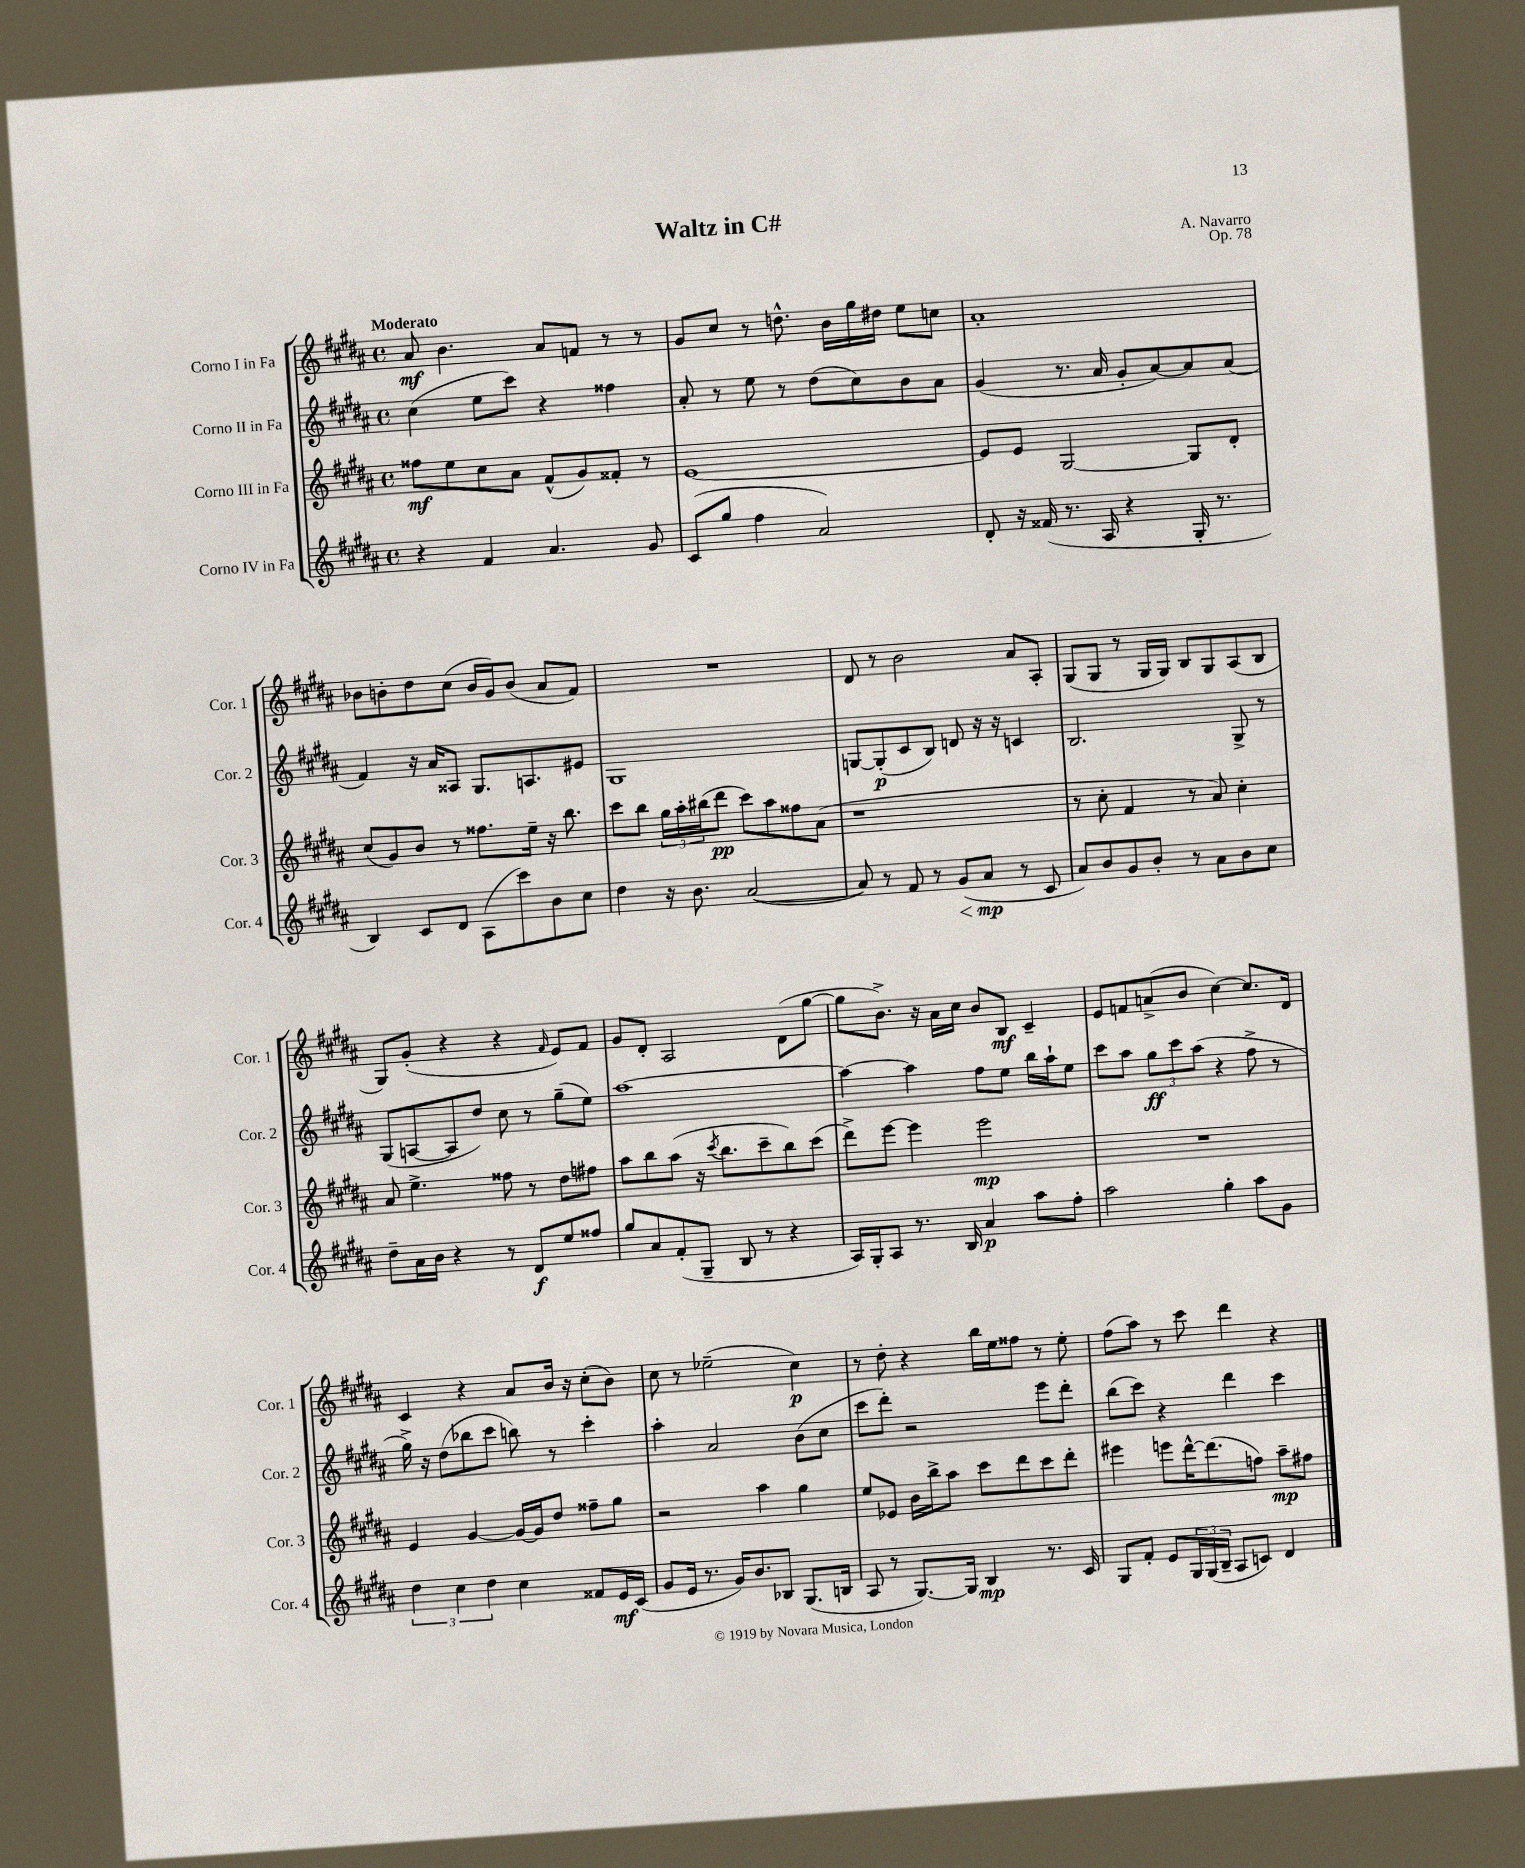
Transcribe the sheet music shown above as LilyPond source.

\header { title = "Waltz in C#" composer = "A. Navarro" opus = "Op. 78" }
<<
\new StaffGroup <<
\new Staff = "s0" \with { instrumentName = "Corno I in Fa" shortInstrumentName = "Cor. 1" } {
    \clef treble \key b \major \defaultTimeSignature \time 4/4 \tempo "Moderato"
    ais'8\mf b'4. ais'8 f'8 r8 r8 |
    gis'8 cis''8 r8 d''8.-^ b'16 gis''16 dis''16 e''8 c''8 |
    ais'1-. |
    bes'8 b'8-. dis''8 cis''8( b'16 gis'16) b'8( ais'8 fis'8) |
    R1 |
    dis'8 r8 b'2 ais'8 ais8-. |
    gis8( gis8 r8 gis16 gis16) b8 gis8 ais8( b8 |
    gis8) gis'8-.( r4 r4 \grace { fis'16 } e'8) fis'8 |
    gis'8 dis'8-. ais2 dis'8( gis''8~ |
    gis''8 b'8.->) r16 ais'16 cis''16 b'8 b8\mf cis'4-- |
    e'8 f'8 a'8->( b'8 cis''4~) cis''8. dis'16 |
    cis'4 r4 ais'8 b'16 r16 cis''8-.( b'8) |
    cis''8 r8 ees''2--( cis''4\p) |
    r8 dis''8-. r4 b''16 e''16 fisis''8 r8 e''8-. |
    fis''8( ais''8) r8 cis'''8 dis'''4 r4 \bar "|." |
}
\new Staff = "s1" \with { instrumentName = "Corno II in Fa" shortInstrumentName = "Cor. 2" } {
    \clef treble \key b \major \defaultTimeSignature \time 4/4
    cis''4( e''8 cis'''8) r4 fisis''4 |
    ais'8-. r8 e''8 r8 dis''8( cis''8) b'8 ais'8 |
    gis'4( r8. ais'16 gis'8-. ais'8~) ais'8 ais'8( |
    fis'4) r16 ais'16 aisis8 gis8. a8. eis'8 |
    gis1 |
    g8~ g8-.\p( cis'8 b8) d'8 r16 r16 c'4 |
    b2. gis8-> r8 |
    gis8( a8~ a8 dis''8) cis''8 r8 gis''8--( e''8) |
    ais''1~ |
    ais''4~ ais''4 fis''8 e''8 b''16 ais''16-! e''8 |
    cis'''8 ais''8 \tuplet 3/2 { gis''8\ff cis'''8 ais''8( } r4 fis''8-> r8 |
    gis''16->) r16 dis''8( bes''8 cis'''8 b''8) r8 cis'''4-. |
    ais''4-. ais'2 b'8( cis''8 |
    cis'''8 dis'''8-.) r2 e'''8 dis'''8-. |
    b''8( cis'''8) r4 dis'''4 cis'''4 \bar "|." |
}
\new Staff = "s2" \with { instrumentName = "Corno III in Fa" shortInstrumentName = "Cor. 3" } {
    \clef treble \key b \major \defaultTimeSignature \time 4/4
    fisis''8\mf e''8 cis''8 ais'8 fis'8-^( gis'8) fisis'8-. r8 |
    e'1~ |
    e'8 e'8 gis2~ gis8 dis'8-. |
    cis''8( gis'8) b'8 r8 fisis''8. e''16-- r16 b''8. |
    cis'''8 b''8 \tuplet 3/2 { gis''16 ais''16-. bis''16( } dis'''8\pp cis'''8) ais''8 fisis''8 ais'8( |
    r1 |
    r8 cis''8-. fis'4 r8 ais'8) cis''4-. |
    ais'8 e''4.-> fisis''8 r8 dis''8 fis''8 |
    ais''8 b''8 ais''8( r16 \acciaccatura { cis'''8 } b''8. cis'''8-- b''8) cis'''8( |
    dis'''8->) e'''8~ e'''4 e'''2\mp |
    R1 |
    e'4 gis'4~ gis'16~ gis'16 dis''8 fisis''8-- gis''8 |
    r2 ais''4 gis''4 |
    e''8 ees'8 b'16 b''16-> ais''8 cis'''8 dis'''8 cis'''8 dis'''8-. |
    eis'''4 e'''8 dis'''16~-^ dis'''8.( f''8) ais''8--\mp fis''8 \bar "|." |
}
\new Staff = "s3" \with { instrumentName = "Corno IV in Fa" shortInstrumentName = "Cor. 4" } {
    \clef treble \key b \major \defaultTimeSignature \time 4/4
    r4 fis'4 ais'4. gis'8 |
    cis'8( gis''8 fis''4 ais'2) |
    dis'8-. r16 fisis'16( r8. ais16 r4 gis16-. r8. |
    b4) cis'8 dis'8 ais8( cis'''8) b'8 cis''8 |
    dis''4 r16 b'8. ais'2~( |
    ais'8) r8 fis'8 r8 gis'8\<( ais'8\mp\! r8 cis'8 |
    ais'8) b'8 gis'8 b'8-. r8 ais'8 b'8 cis''8 |
    dis''8-- ais'16 b'16 r4 r8 dis'8\f e''8 fisis''8 |
    gis''8 ais'8 fis'8-.( gis8-- b8 r8 r4 |
    ais16) gis16-. ais8 r8. b16 ais'4\p ais''8 fis''8-. |
    ais''2 gis''4-. ais''8 gis'8 |
    \tuplet 3/2 { dis''4 cis''4 dis''4 } cis''4 fisis'8 e'16\mf cis'16( |
    gis'8 e'16 r8. gis'16) b'8. bes8 gis8.( b16 |
    ais8 r8 gis8.~) gis16 b4\mp r8. cis'16 |
    gis8 fis'8-. e'8 \tuplet 3/2 { gis16 gis16( b16-- } ais8 c'8) dis'4 \bar "|." |
}
>>
>>
\layout { \context { \Score \remove "Bar_number_engraver" } }
